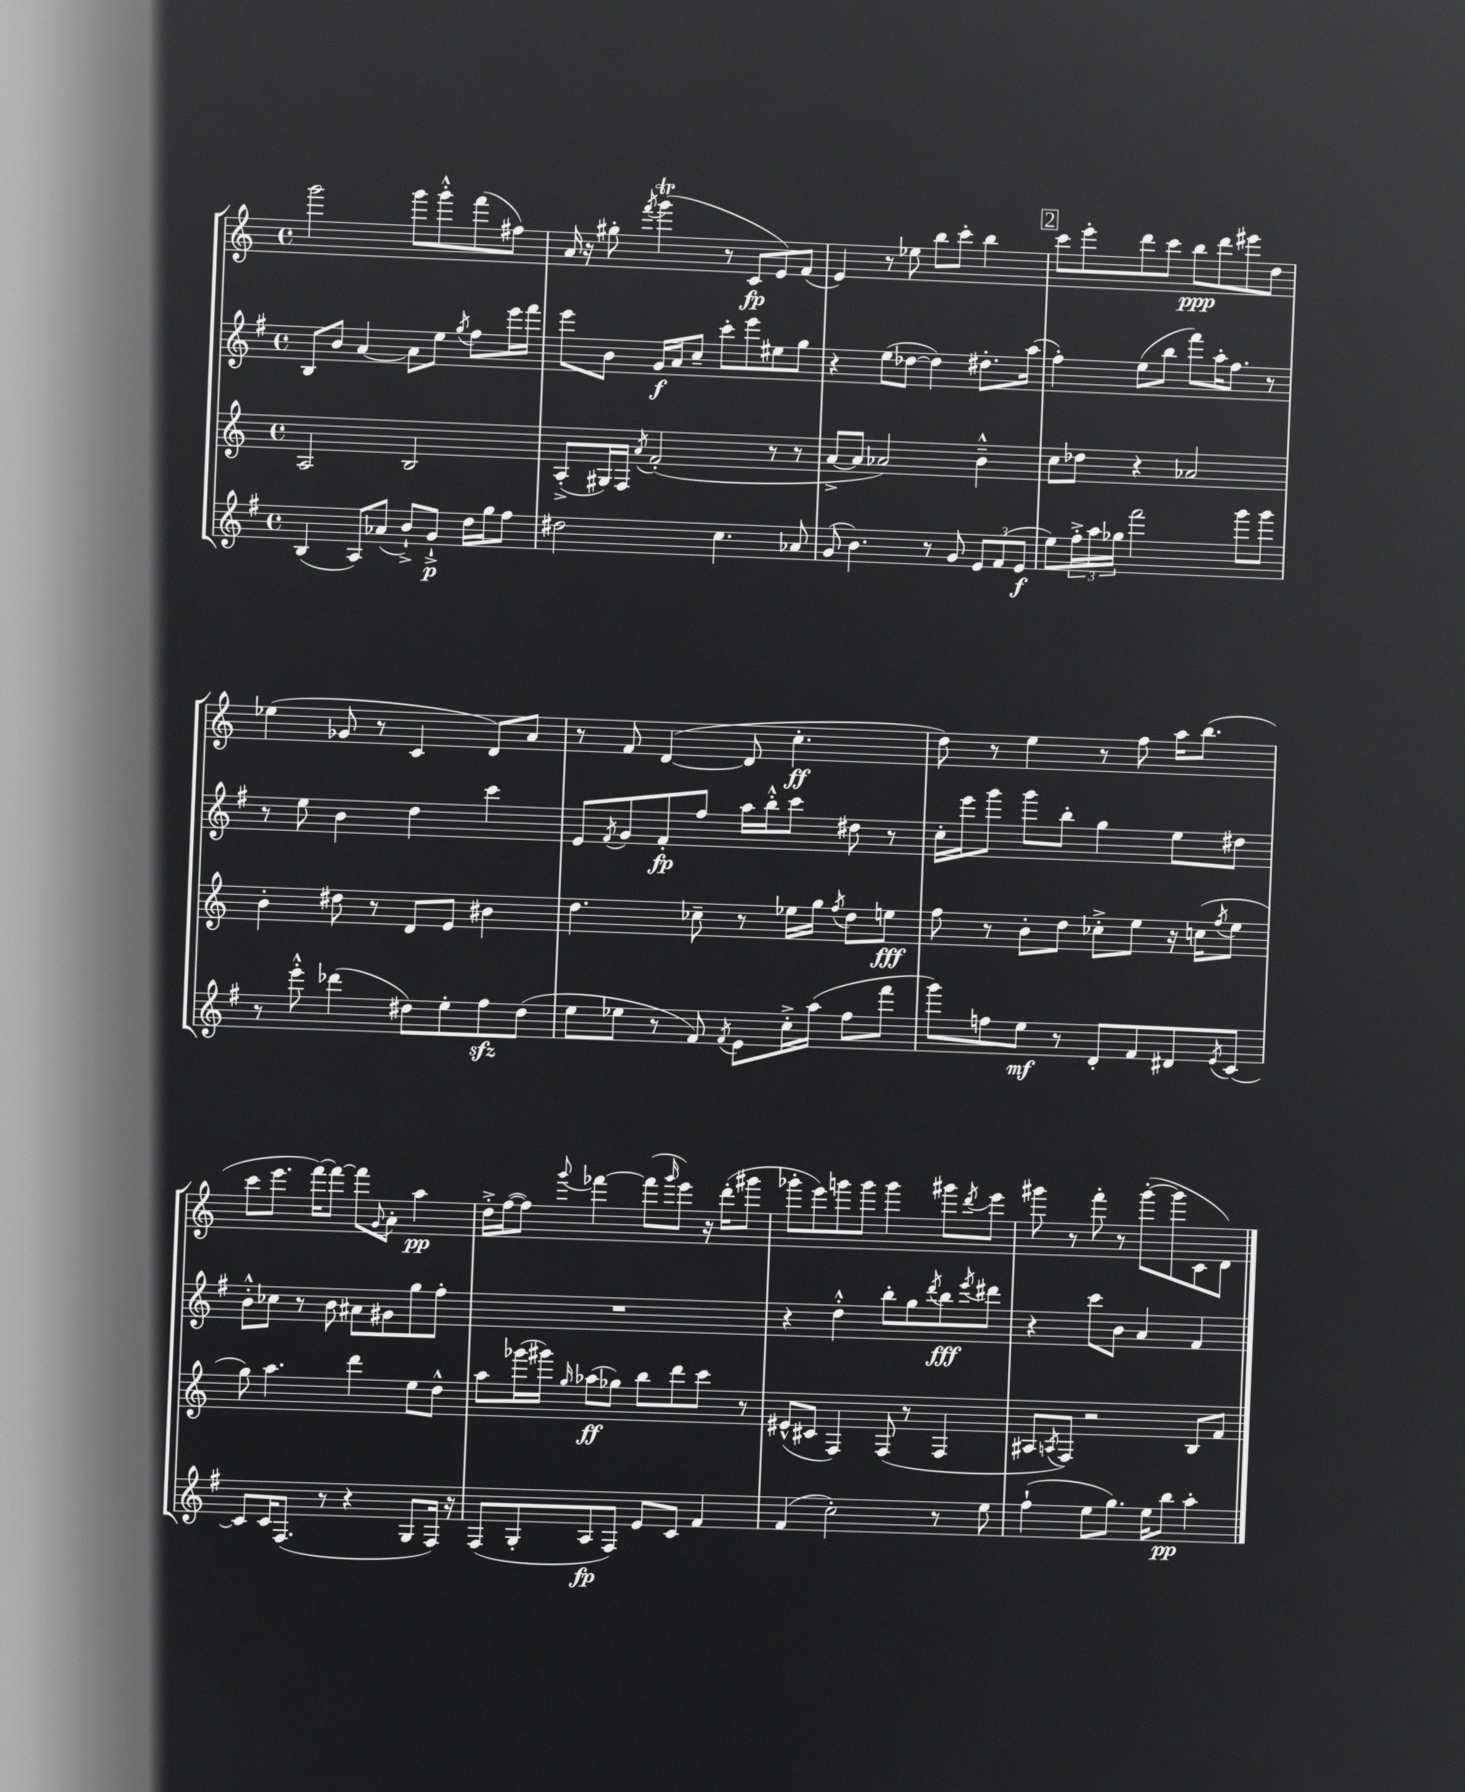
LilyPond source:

<<
\new StaffGroup <<
\new Staff = "s0" {
    \clef treble \key c \major \defaultTimeSignature \time 4/4
    g'''2 g'''8 g'''8-.-^ f'''8( fis''8) |
    a'16 r16 gis''8-. \acciaccatura { f'''8 } g'''4\trill( r8 c'8\fp e'8) f'8( |
    e'4) r8 ees''8 b''8 c'''8-. b''4 |
    \mark \markup { \box "2" } c'''8 e'''8-. d'''8 c'''8 b''8\ppp d'''8 eis'''8 d''8 |
    ees''4( ges'8 r8 c'4 d'8) a'8 |
    r8 f'8 d'4~( d'8 c''4.-.\ff |
    d''8) r8 e''4 r8 f''8 a''16 b''8.( |
    c'''8 e'''8. f'''16~) f'''8~ f'''8 \appoggiatura { g'8 } a'8-. a''4\pp |
    d''16-.-> f''16~( f''8) \appoggiatura { g'''8 } fes'''4~ fes'''8( \grace { g'''16 } e'''8) r16 d'''16-.( gis'''8 |
    ges'''8-. e'''8) g'''8 g'''8 g'''4 gis'''8 \acciaccatura { d'''8 } e'''8 |
    gis'''8 r8 f'''8-. r8 gis'''8~-.( gis'''8 c'8 d'8) \bar "|." |
}
\new Staff = "s1" {
    \clef treble \key g \major \defaultTimeSignature \time 4/4
    b8 b'8 a'4~ a'8 e''8 \acciaccatura { g''8 } fis''8 e'''16 fis'''16 |
    e'''8 b'8 g'16\f a'16 c''8-- c'''8-. e'''8 eis''8 g''8 |
    r4 e''8( des''8~ des''4) dis''8.-. a''16( |
    \mark \markup { \box "2" } fis''4-.) e''8( b''8 fis'''8) a''16-. fis''8. r8 |
    r8 e''8 b'4 d''4 c'''4 |
    e'8 \acciaccatura { fis'8 } g'8 fis'8-.\fp fis''8 a''16 b''16-.-^ c'''8 dis''8 r8 |
    c''16-. e'''16 g'''8 g'''8 b''8-. g''4 e''8 dis''8 |
    b'8-.-^ ces''8 r8 b'8 ais'8 gis'8 g''8 fis''8-. |
    R1 |
    r4 d''4-.-^ b''8-. g''8 \acciaccatura { d'''8 } b''8\fff \acciaccatura { e'''8 } dis'''8 |
    r4 c'''8 b'8 a'4 fis'4 \bar "|." |
}
\new Staff = "s2" {
    \clef treble \key c \major \defaultTimeSignature \time 4/4
    a2 b2 |
    a8-.->( gis16) f16 \acciaccatura { a'8 } f'2-.( r8 r8 |
    a'8~-> a'8 aes'2) b'4---^ |
    \mark \markup { \box "2" } c''8 des''8 r4 aes'2 |
    b'4-. dis''8 r8 d'8 e'8 bis'4 |
    d''4. ces''8-- r8 ees''16 g''16 \acciaccatura { f''8 } d''8 e''8\fff |
    f''8 r8 b'8-. d''8 ces''8-.-> e''8 r16 c''16( \acciaccatura { f''8 } e''8 |
    g''8) a''4. d'''4 e''8 d''8-^ |
    a''8 ges'''16( gis'''16) \grace { g''16 } aes''8\ff( ges''8) b''8 d'''8 c'''8 r8 |
    eis'8-^( cis'8 f4) f8( r8 f4 |
    ais8 \acciaccatura { a8 } f8) r2 b8 f'8 \bar "|." |
}
\new Staff = "s3" {
    \clef treble \key g \major \defaultTimeSignature \time 4/4
    b4( a8) aes'8( b'8-!->) g'8-!->\p d''16 g''16 fis''8 |
    dis''2 c''4. aes'8 |
    g'8( b'4.) r8 g'8 \tuplet 3/2 { e'8 fis'8( e'8\f } |
    \mark \markup { \box "2" } e''8) \tuplet 3/2 { fis''16-.-> a''16 ges''16 } fis'''2 g'''8 g'''8 |
    r8 e'''8-.-^ des'''4( dis''8) e''8-. fis''8\sfz dis''8( |
    e''8 ees''8 r8 fis'8) \acciaccatura { fis'8 } e'8 c''16-.-> a''16( fis''8 fis'''8 |
    g'''8) f''8 e''8\mf r8 d'8-. fis'8 dis'8 \acciaccatura { e'8 } c'8~ |
    c'8 c'16 fis8.( r8 r4 g8 fis16) r16 |
    fis8( g8-. a8\fp fis8) e'8 c'8 fis'4 |
    fis'4( c''2-.) r8 e''8 |
    fis''4-!( e''8 g''8.) e''16 b''8\pp a''4-. \bar "|." |
}
>>
>>
\layout { \context { \Score \remove "Bar_number_engraver" } }
